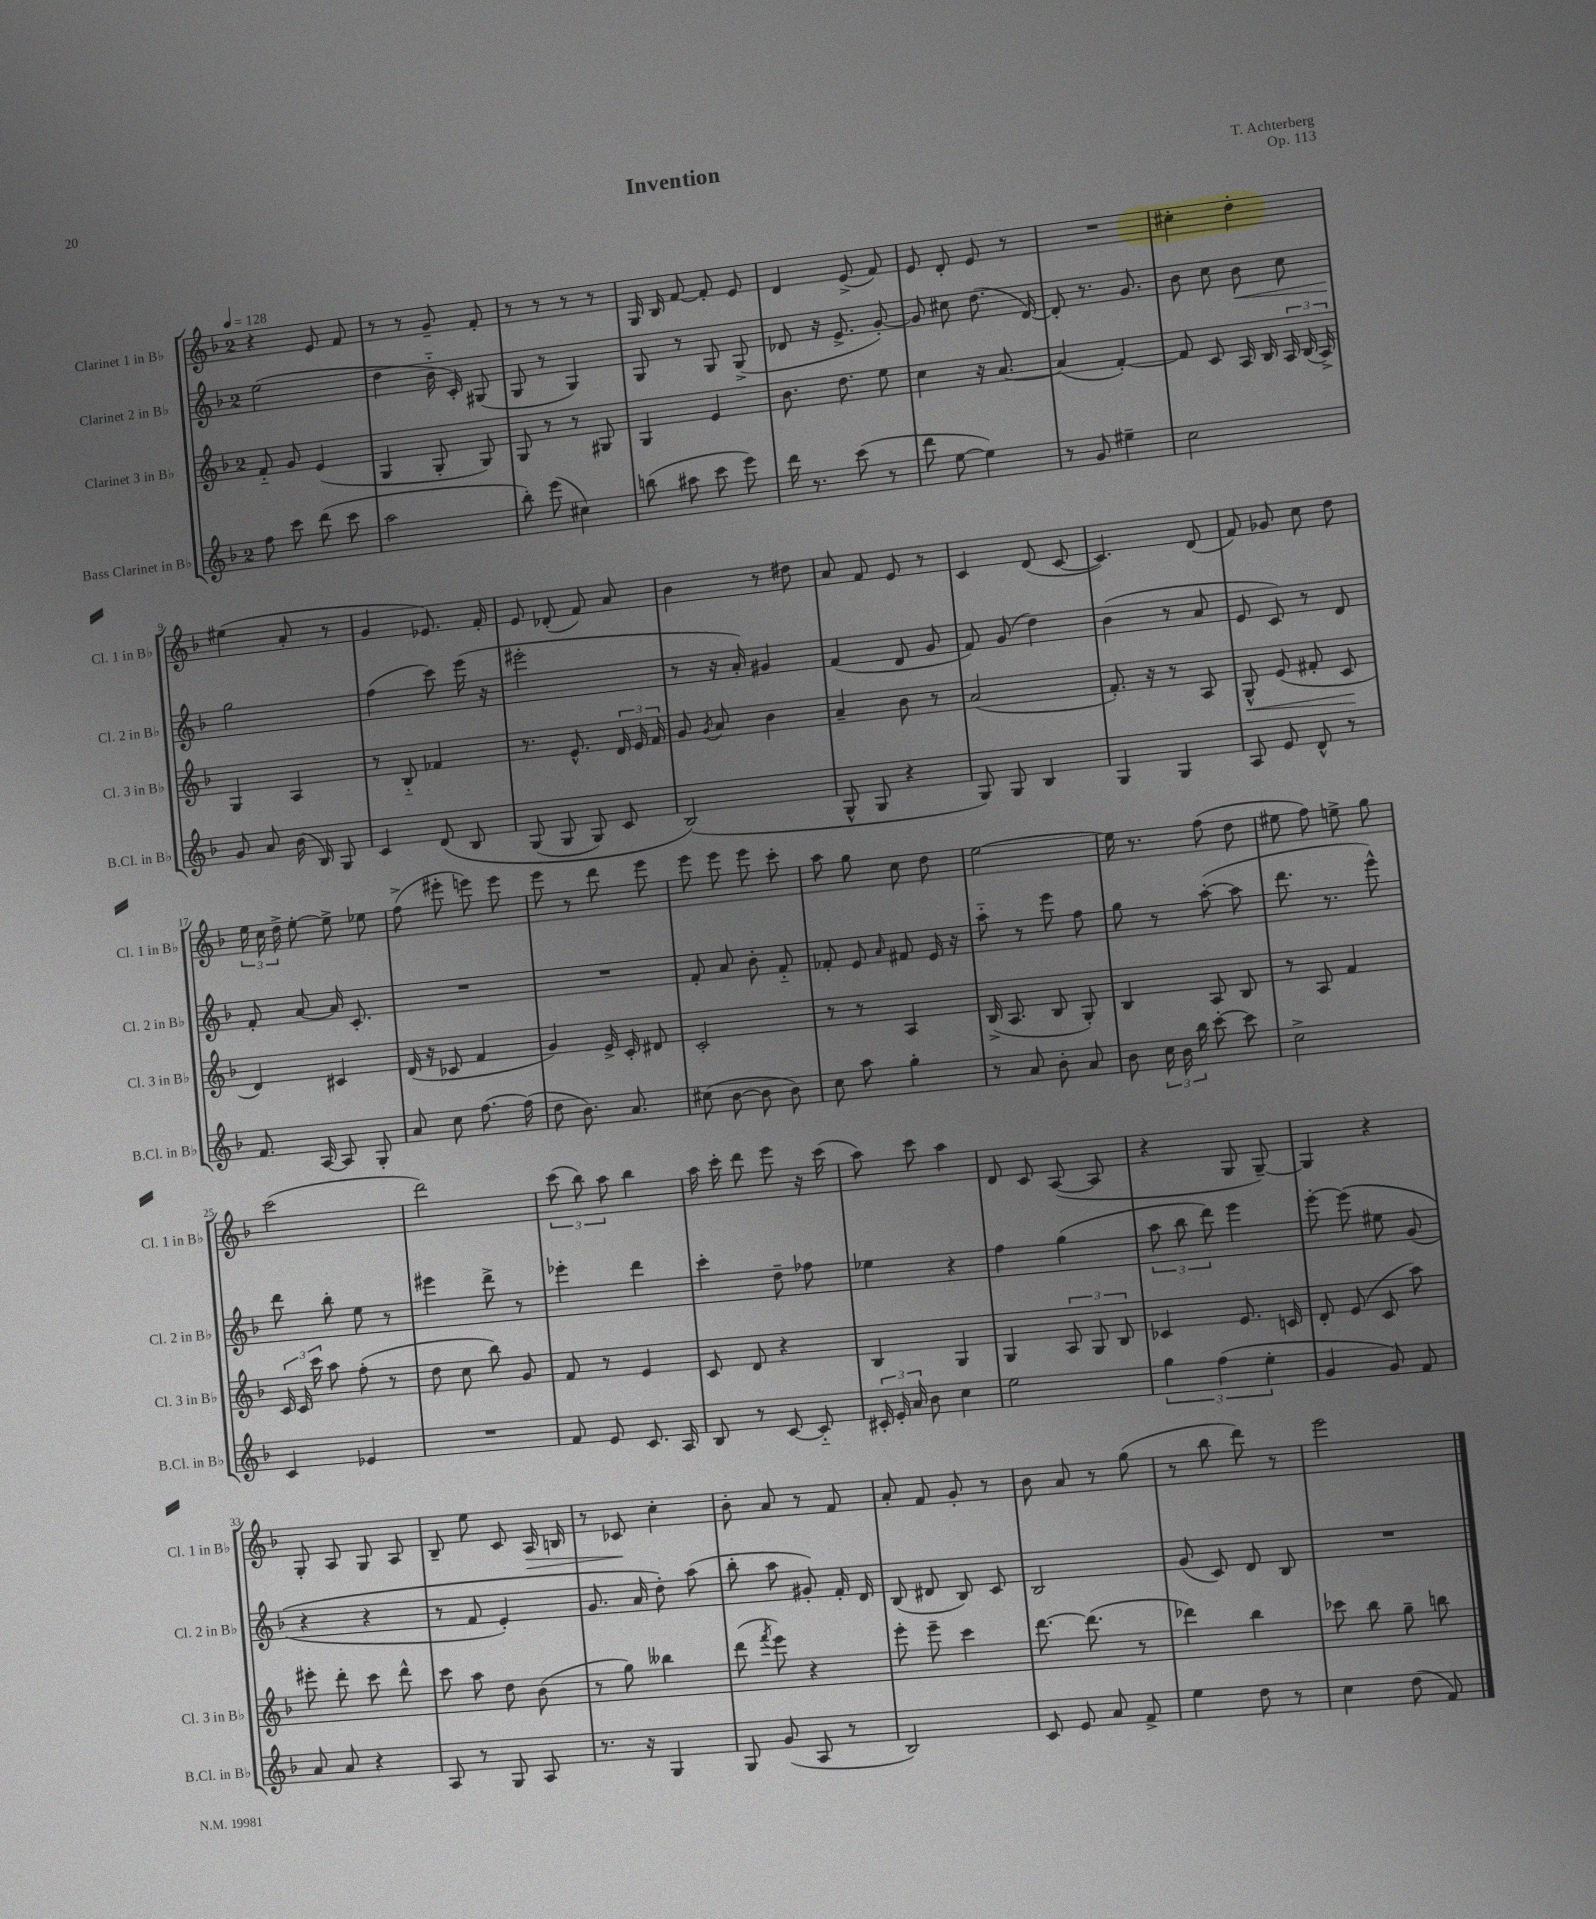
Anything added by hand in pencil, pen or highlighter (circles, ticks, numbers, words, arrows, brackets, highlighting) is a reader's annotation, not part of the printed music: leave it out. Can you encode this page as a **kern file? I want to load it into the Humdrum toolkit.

**kern	**kern	**kern	**kern
*staff4	*staff3	*staff2	*staff1
*clefG2	*clefG2	*clefG2	*clefG2
*k[b-]	*k[b-]	*k[b-]	*k[b-]
*M2/4	*M2/4	*M2/4	*M2/4
*MM128	*MM128	*MM128	*MM128
8ff	8f'~	(2ee	4r
8ccc	8g	.	.
(8ddd	(4e	.	8e
8ccc	.	.	8f
=	=	=	=
2aa	4G	4dd	8r
.	.	.	8r
.	8G'	16b-'~	8g~
.	.	16c')	.
.	8G)	(8G#	8f'
=	=	=	=
8bb-')	8G	8G	8r
(8eee	8r	8r	8r
4cc#)	8r	4G)	8r
.	8G#	.	8r
=	=	=	=
(8bb	4G	8G	16G
.	.	.	16B-
8aa#	.	8r	[8f
8ccc	4e	8G	8f']
8eee)	.	(8G^	8e
=	=	=	=
16ddd	8.b-	8d-	4d
8.r	.	.	.
.	.	16r	.
.	8.dd	8.e^	.
(8ccc	.	.	(8e^
8r	8ee	[8g')	8f)
=	=	=	=
8ddd	4cc	8g]	8e
[8ee	.	8cc#	8d'
4ee])	16r	(8.dd	8e
.	[8.a	.	.
.	.	.	8r
.	.	[16d)	.
=	=	=	=
8r	(4a]	8d']	2r
8g	.	8.r	.
4ee#~	[4f')	.	.
.	.	8.g	.
=	=	=	=
2cc	8f]	8b-	4cc#'
.	8c	8cc	.
.	16A	8b-	4dd'
.	16B-	.	.
.	24A	8cc	.
.	(24B-	.	.
.	24A^)	.	.
=	=	=	=
8g	4G	2gg	(4ee#
8a	.	.	.
(16b-	4A	.	8a'
16B-)	.	.	.
8G	.	.	8r
=	=	=	=
4c	8r	(4ff	4g
.	8B-'~	.	.
&(8d	4f-	8ccc)	8.e-)
8B-	.	(16eee	.
.	.	16r	16f'
=	=	=	=
(8G	8.r	2eee#'	8e
8G	.	.	(8d-'
.	8.e^^	.	.
8G)	.	.	8f)
8c	24d	.	8a
.	24e	.	.
.	24f	.	.
=	=	=	=
(2B-&)	8g	8r	4b-
.	8qg	.	.
.	8a	16r	.
.	.	16a')	.
.	4b-	4g#	8r
.	.	.	8dd#
=	=	=	=
8G^^	4a~	(4f	8a
8G	.	.	8f
4r	8b-	8d	8e
.	8r	8g	8r
=	=	=	=
8G)	(2a	8f)	4c
8G	.	(8g	.
4B-	.	4dd)	(8d
.	.	.	[8c
=	=	=	=
4G	8.f')	(4b-	4.c])
.	16r	.	.
4G	8r	8r	.
.	8A	8a	(8d
=	=	=	=
8A	8G^^	8e	8f)
8e	(8e	8c)	8g-
8d^^	8f#'	8r	8cc
8r	8c	8d	8dd
=	=	=	=
8.f	4d)	8f'	24ee
.	.	.	24cc
.	.	.	24dd^
.	.	[8a	[8ee'
[16A	.	.	.
8A]	4c#	16a]	8ee^]
.	.	8.c'	.
8G'	.	.	8ee-
=	=	=	=
8a	(16d	2r	(8ff^
.	16r	.	.
8cc	8c-	.	8eee#'
[8.ff	4f	.	8eee)
.	.	.	8eee
(16ff]	.	.	.
=	=	=	=
8dd	4g)	2r	8eee
8.b-)	.	.	8r
.	16e^	.	8ddd
8.a	16c'	.	.
.	8d#	.	8eee
=	=	=	=
(8cc#	2c'	8f'	8eee
[8b-	.	8a	8eee
8b-]	.	8b-'	8eee
8b-)	.	8f'~	8ccc'
=	=	=	=
8cc	8r	8f-'	8aa
8aa	8r	8e	8gg
.	.	16qqa	.
4gg'	4A	8f#	8cc
.	.	16e	8dd
.	.	16r	.
=	=	=	=
8r	(16B-^	8aa'~	[2ee
.	8.A	.	.
8a	.	8r	.
8b-'	8B-	8eee	.
8a	8G')	8ff	.
=	=	=	=
8b-	4B-	8gg	16ee]
.	.	.	8.r
24cc	.	8r	.
24b-	.	.	.
24bb-	.	.	.
[8ccc'	8A	([8aa'	(8ff
8ccc]	8B-	8aa]	8dd
=	=	=	=
2cc^	8r	8.ddd	8ee#
.	8A	.	8ff)
.	.	8.r	.
.	4f	.	8ee^
.	.	8eee^^)	8gg
=	=	=	=
4c	24c	8ddd	(2ccc
.	24c	.	.
.	24ccc	.	.
.	8aa	8bb-'	.
4e-	(8ff'	8ee	.
.	8r	8r	.
=	=	=	=
2r	8dd	4eee#	2ddd)
.	8cc	.	.
.	8bb-)	8ddd^	.
.	8g	8r	.
=	=	=	=
8f	8f	4eee-'	(12ccc
.	.	.	12bb-)
8e	8r	.	.
.	.	.	12aa
8.c	4e	4ddd	4bb-
16A	.	.	.
=	=	=	=
8B-	8c	4ccc'	16aa
.	.	.	16ccc'
8r	8d	.	8ddd
[8c	4r	8dd~	8eee
8c'~]	.	8ff-	16r
.	.	.	(16ccc
=	=	=	=
24c#'	4B-	4ee-	8aa)
24e'	.	.	.
24a	.	.	.
8b-	.	.	8ccc
4cc	4G	4r	4aa
=	=	=	=
2ee	4G	4ff	8d
.	.	.	8c
.	12A	(4gg	([8A
.	12G	.	.
.	.	.	8A]
.	12B-	.	.
=	=	=	=
6gg	4c-	12aa	4r
.	.	12bb-	.
(6ff	.	12ddd)	.
.	8.e	4eee	8G
6ee'	.	.	.
.	.	.	[8G~)
.	16c	.	.
=	=	=	=
4g	8d'	[8eee'	4G]
.	(8e	&(8eee]	.
8g)	8c	8ee#	4r
8f	8aa)	(8g	.
=	=	=	=
8a	8eee#'	4r	8G'
8a	8ddd'	.	8A
4r	8ccc	4r	8G
.	8ddd^^	.	8A
=	=	=	=
8A	8ccc	8r	8B-~
8r	8aa	8f	8ee
8G	8dd	4e')	8c
8A	(8b-	.	16A
.	.	.	16B
=	=	=	=
8.r	8r	8.g	8r
.	8gg)	.	8c-
16r	.	16a	.
4G	4bb--	8dd'&)	4cc'
.	.	(8aa	.
=	=	=	=
8G	(8ddd	8bb-'	8b-'
.	8qfff	.	.
(8g	8eee)	8aa	8a
8A	4r	8g#')	8r
8r	.	16f'	8f
.	.	16d	.
=	=	=	=
2B-)	8eee'	(8B-	8a'
.	8eee~	8d#	8f
.	4ccc	8B-)	8g'
.	.	8c	8r
=	=	=	=
8c	[8.ddd	2B-	8b-
8e	.	.	8a
.	(8.ddd]	.	.
8a	.	.	8r
8f^	8r	.	(8gg
=	=	=	=
4ee	4ddd-)	(8g	8r
.	.	8c)	8bb-
8dd	4bb-	8d	8ddd)
8r	.	8B-	8r
=	=	=	=
4cc	8ccc-	2r	2eee
.	8bb-	.	.
(8dd	8gg~	.	.
8f)	8bb	.	.
==	==	==	==
*-	*-	*-	*-
